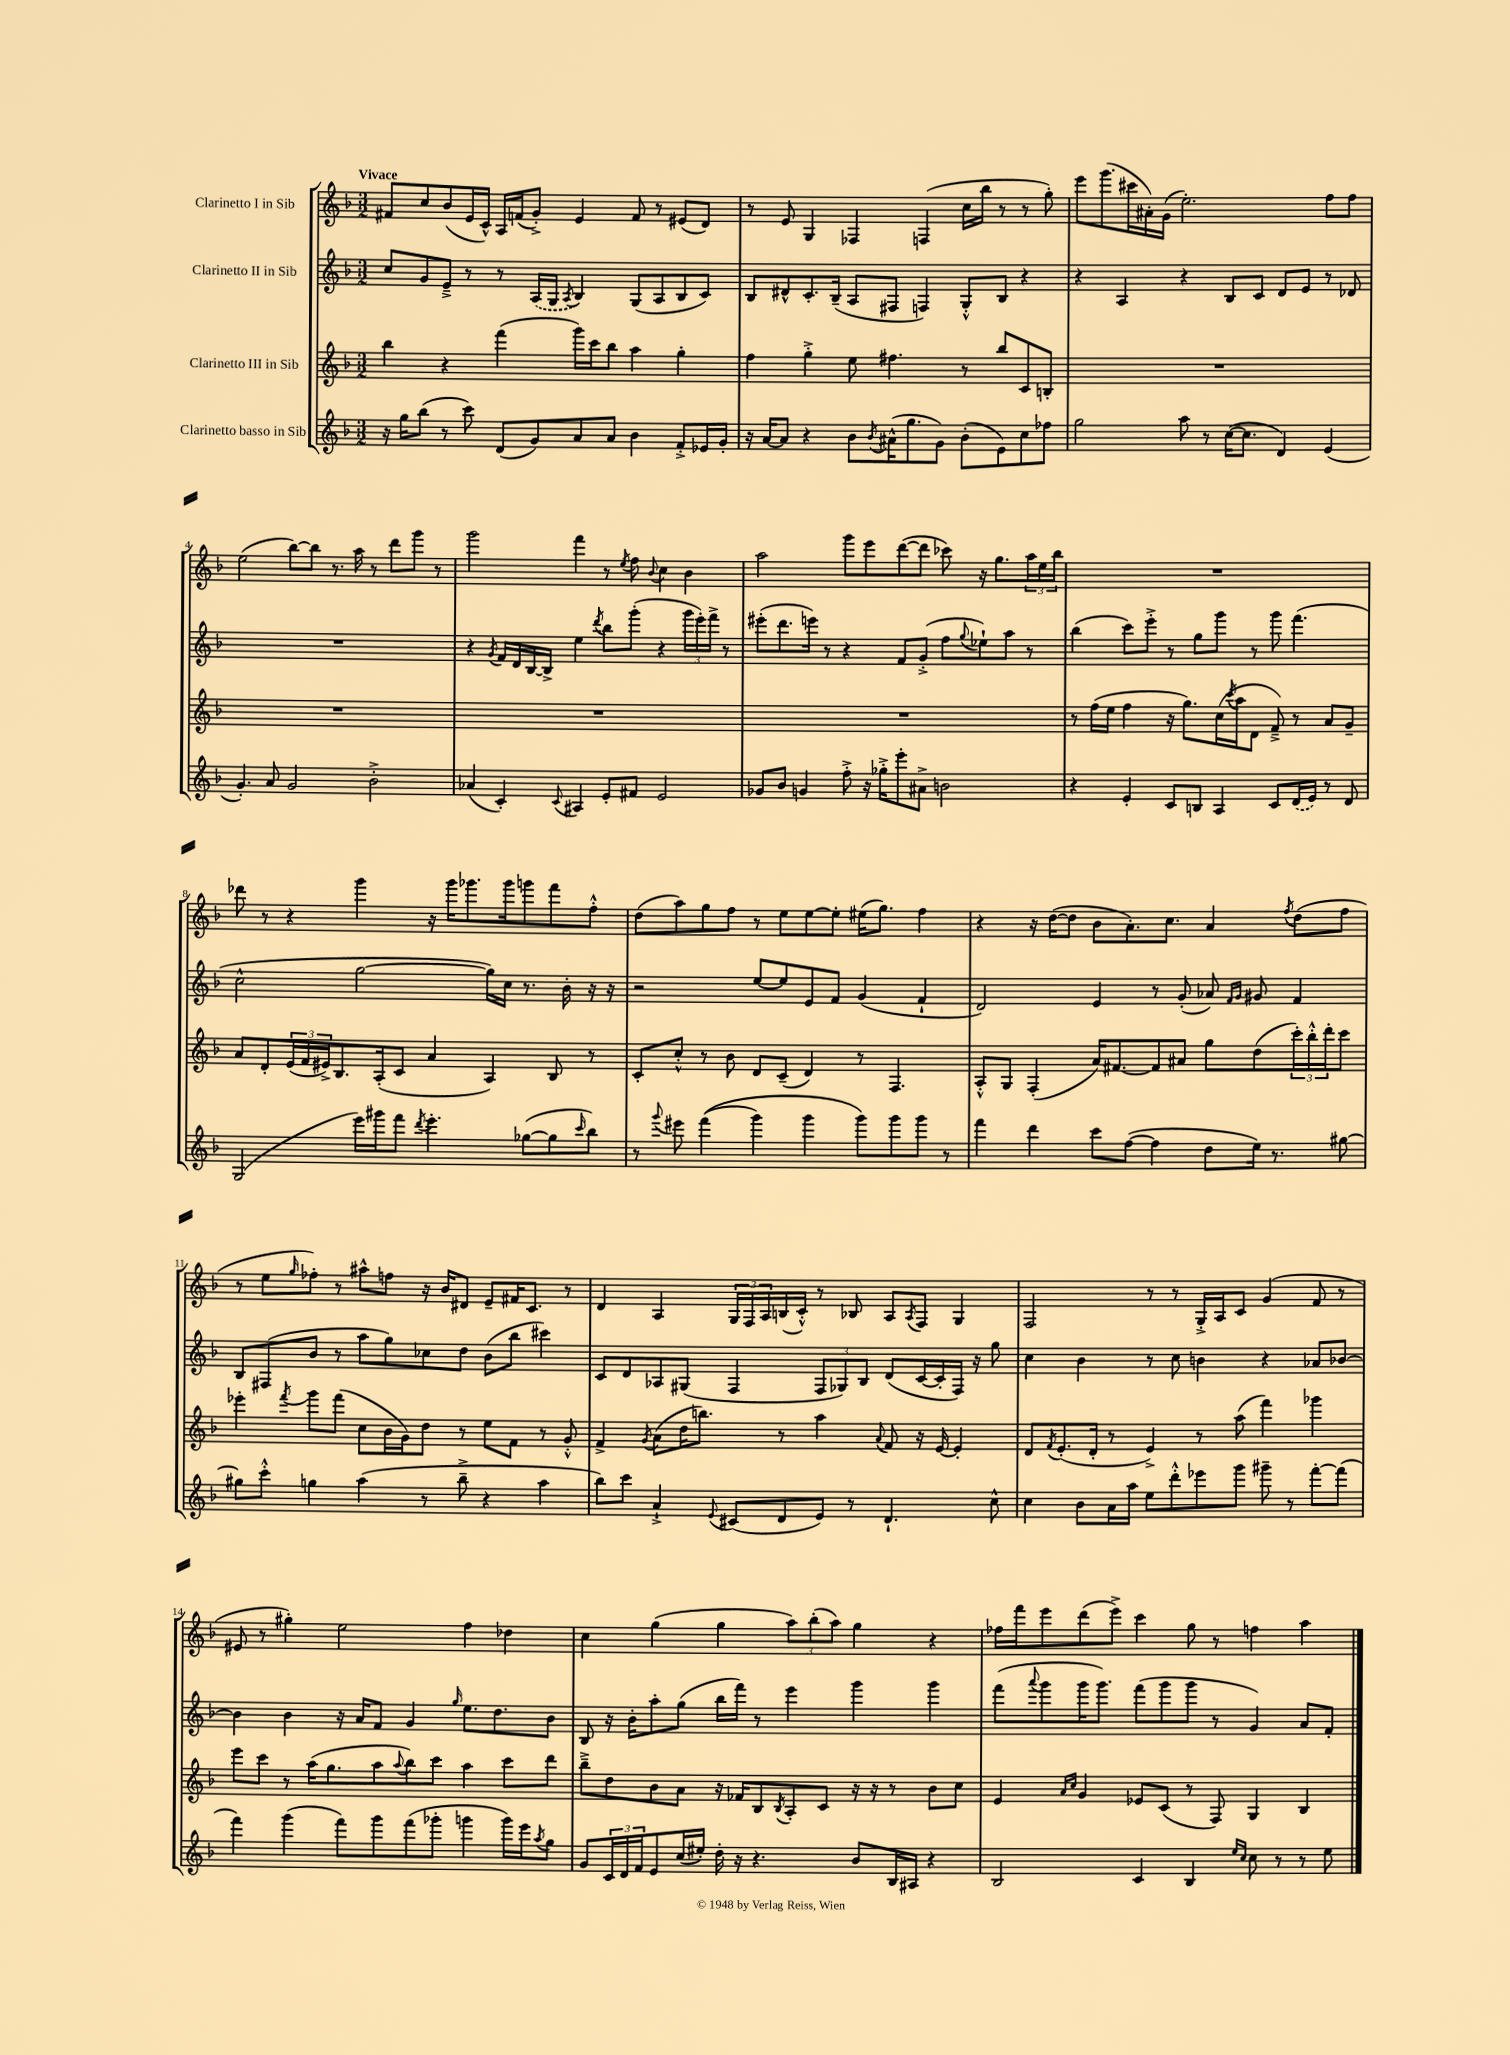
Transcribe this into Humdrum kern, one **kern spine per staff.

**kern	**kern	**kern	**kern
*staff4	*staff3	*staff2	*staff1
*clefG2	*clefG2	*clefG2	*clefG2
*k[b-]	*k[b-]	*k[b-]	*k[b-]
*M3/2	*M3/2	*M3/2	*M3/2
16r	4bb-	8cc	8f#
16gg	.	.	.
(8bb-	.	8g	8cc
8r	4r	8e~^	(8b-
8ccc)	.	8r	16e
.	.	.	16c^^)
(8d	(4fff	8r	16A
.	.	.	(16f
8g)	.	(16A	8g'^)
.	.	16G	.
.	.	8qA	.
8a	16ggg)	4B-)	4e
.	16ccc	.	.
8a	8bb-	.	.
4b-	4aa	(8G	8f
.	.	8A	8r
8f'^	4gg'	8B-	(8e#
16e-	.	8c)	8d)
16g'	.	.	.
=	=	=	=
16r	4ff	8B-	8r
[16a	.	.	.
8a]	.	8d#^^	8e
4r	4gg'^	8.c'	4G
.	.	(16B-~	.
8b-	8ee	8A	4F-
8qb-	.	.	.
(16a#^^	4.ff#	8F#	.
8.gg	.	.	.
.	.	4F)	(4F
8g)	.	.	.
(8b-'	8r	8G'^^	16cc
.	.	.	16bb-
8e)	8bb-	8B-	8r
8cc	8c	4r	8r
8ff-	8B'	.	8gg')
=	=	=	=
2gg	1.r	4r	8eee
.	.	.	(8.ggg
.	.	4A	.
.	.	.	16ccc#
.	.	.	16a#')
.	.	.	(16g
8aa	.	4r	2.ee')
8r	.	.	.
([16cc	.	8B-	.
8.cc]	.	.	.
.	.	8c	.
4d)	.	8d	.
.	.	8e	.
(4e	.	8r	8ff
.	.	8d-	8ff
=	=	=	=
4.g')	1.r	1.r	(2ee
8a	.	.	.
2g	.	.	[8bb-)
.	.	.	8bb-]
.	.	.	8.r
.	.	.	16aa
2b-'^	.	.	8r
.	.	.	8ddd
.	.	.	8ggg
.	.	.	8r
=	=	=	=
(4a-	1.r	4r	2ggg
.	.	8qg	.
4c')	.	16f	.
.	.	16d	.
.	.	[16B-	.
.	.	16B-^]	.
8qqc	.	.	.
4A#	.	4ee	4fff
.	.	8qddd	.
8e'	.	8bb-	8r
.	.	.	8qee
8f#	.	(8ggg'	8ff
.	.	.	8qqb-
2e	.	4r	4cc
.	.	24ggg	4b-
.	.	24eee')	.
.	.	24fff^	.
.	.	8r	.
=	=	=	=
8g-	1.r	(8eee#'	2aa
8b-	.	8.ddd	.
4g	.	.	.
.	.	16eee)	.
.	.	8r	.
8ff'^	.	4r	8ggg
16r	.	.	8eee
16gg-'^	.	.	.
8eee'	.	8f	([8ddd
8a#^	.	(8g'^	8ddd]
2b	.	8ff	8ccc-)
.	.	8qqgg	.
.	.	8ee-`)	16r
.	.	.	8.gg
.	.	8aa	.
.	.	8r	24aa
.	.	.	24ee
.	.	.	24bb-
=	=	=	=
4r	8r	(4bb-	1.r
.	(16ff	.	.
.	16ee	.	.
4e'	4ff	8ccc)	.
.	.	8eee'^	.
8c	16r	8r	.
.	8.gg)	.	.
8B	.	8gg	.
4A	(16cc	8ggg	.
.	8qccc	.	.
.	16aa	.	.
.	8d	8r	.
8c	8f~^)	8ggg	.
(16d	8r	(4.fff	.
16e)	.	.	.
8r	8a	.	.
8d	8g~	.	.
=	=	=	=
(2G	8a	2cc^^	8ddd-
.	8d'	.	8r
.	(24e	.	4r
.	24f	.	.
.	24e#^)	.	.
.	8.B-	.	.
16eee)	.	[2gg	4ggg
16ggg#	(16A'	.	.
8fff	8c	.	.
8qddd	.	.	.
4.eee'	4a	.	16r
.	.	.	16ggg
.	.	.	8.ggg-
.	4A)	16gg])	.
.	.	16cc	16ggg-
([8gg-	.	8.r	8ggg
8gg-]	8B-	.	8fff
.	.	16b-'	.
16qqccc	.	.	.
8bb-)	8r	16r	8ff'^^
.	.	16r	.
=	=	=	=
8r	8c'	2r	(8dd
8qqggg	.	.	.
8eee#	8cc'^^	.	8aa)
&((4fff	8r	.	8gg
.	8b-	.	8ff
4ggg)	8d	[8ee	8r
.	(8c~	8ee]	8ee
4ggg	4d)	8e	[8ee
.	.	8f	8ee']
8ggg&)	8r	(4g	(16ee#
.	.	.	8.gg)
8ggg	4.F	.	.
8ggg	.	4f`	4ff
8r	.	.	.
=	=	=	=
4fff	8A'^^	2d)	4r
.	8G	.	.
4ddd	(4F'	.	16r
.	.	.	([16dd
.	.	.	8dd]
8ccc	16a)	4e	8b-
.	[8.f#	.	.
([8ff	.	.	8.a')
4ff]	8f#]	8r	.
.	.	.	8.cc
.	8a#	(8g'	.
8dd	8gg	8a-)	4a
.	.	16qqf	.
.	.	16qqg	.
16ee)	(8dd	8g#	.
8.r	.	.	.
.	.	.	8qff
.	24ccc')	4f	(8dd
.	24bb-'^^	.	.
.	24ddd'	.	.
[8gg#	8ccc	.	8ff
=	=	=	=
8gg#]	4eee-'	8B-	8r
8ccc'^^	.	(8F#	8ee
.	8qfff	.	16qqgg
4gg	8ggg	8b-	8ff-')
.	(8fff	8r	8r
(4aa	8cc	8aa	8aa#^^
.	16b-	8gg)	8ff
.	16g)	.	.
8r	8dd	8cc-	16r
.	.	.	16b-
8bb-~^	8r	8dd	8d#
4r	8ee	(8b-	8e~
.	8f	8bb-	16f#
.	.	.	8.c
4aa	8r	4ccc#)	.
.	8g'^^	.	8r
=	=	=	=
8bb-)	4f^	8c	4d
8ccc	.	8d	.
.	8qg	.	.
4a`^	(8a	8A-	4A
.	16dd	(8G#	.
.	8.bb)	.	.
8qqe	.	.	.
(8c#	.	4F	24G
.	.	.	24F
.	.	.	24A
8d	8r	.	(16B
.	.	.	16c'^^)
8e)	4aa	12F	8r
.	.	12G-)	.
8r	.	.	8B-
.	.	12B-	.
.	8qqa	.	.
4.d`	8f	(8d	8A
.	.	.	8qA
.	16r	[16c	8F
.	[16e	16c']	.
.	4e']	16F)	4G
.	.	16r	.
8cc^^	.	8gg	.
=	=	=	=
4cc	8d	4cc	2F
.	8qf	.	.
.	(8.e'	.	.
8b-	.	4b-	.
.	16d'	.	.
16a	8r	.	.
16aa	.	.	.
8ee	4e^)	8r	8r
8ddd'^^	.	8cc	8r
8eee-	8r	4b	16G'^
.	.	.	16A
8ggg	(8aa	.	8c
8ggg#~	4fff)	4r	(4g
8r	.	.	.
[8fff'	4ggg-	8a-	8f
(8fff]	.	[8b-	8r
=	=	=	=
4fff)	8eee	4b-]	8e#
.	8ccc	.	8r
(4ggg	8r	4b-	4gg#')
.	(16aa	.	.
.	8.gg	.	.
8fff)	.	16r	2ee
.	.	16a	.
8ggg	8aa	8f	.
.	8qqaa	.	.
(8fff	8bb-)	4g	.
8ggg-'	8ccc	.	.
.	.	16qqgg	.
4ggg	4aa	8.ee	4ff
.	.	8.dd	.
16ggg)	8ccc	.	4dd-
16eee	.	.	.
8qaa	.	.	.
8gg	8ddd	8b-	.
=	=	=	=
8g	8bb-~^	8B-	4cc
24c	8dd	16r	.
24d	.	.	.
.	.	16b-'	.
24f	.	.	.
8e	8b-	8aa'	(4gg
(16cc	8a	(8gg	.
16ee#')	.	.	.
16dd'	16r	16bb-	4gg
16r	16f-	16fff)	.
4.r	8B-	8r	.
.	8qB-	.	.
.	8A'	4eee	12aa)
.	.	.	(12bb-'
.	8c	.	.
.	.	.	12aa)
8b-	16r	4ggg	4gg
.	16r	.	.
16B-	8r	.	.
16A#	.	.	.
4r	8b-	4ggg	4r
.	8cc	.	.
=	=	=	=
2B-	4e	(8fff	16ff-
.	.	.	16fff
.	.	8qqaaa	.
.	.	8ggg	8eee
.	16qqa	.	.
.	16qqcc	.	.
.	4g	16ggg	(8ddd
.	.	8.ggg)	.
.	.	.	8eee^)
4c	8e-	(8fff	4ccc
.	(8c	8ggg	.
4B-	8r	8ggg	8gg
.	8F)	8r	8r
16qqee	.	.	.
16qqcc	.	.	.
8cc	4G	4g)	4ff
8r	.	.	.
8r	4B-	8a	4aa
8ee	.	8f'	.
==	==	==	==
*-	*-	*-	*-
